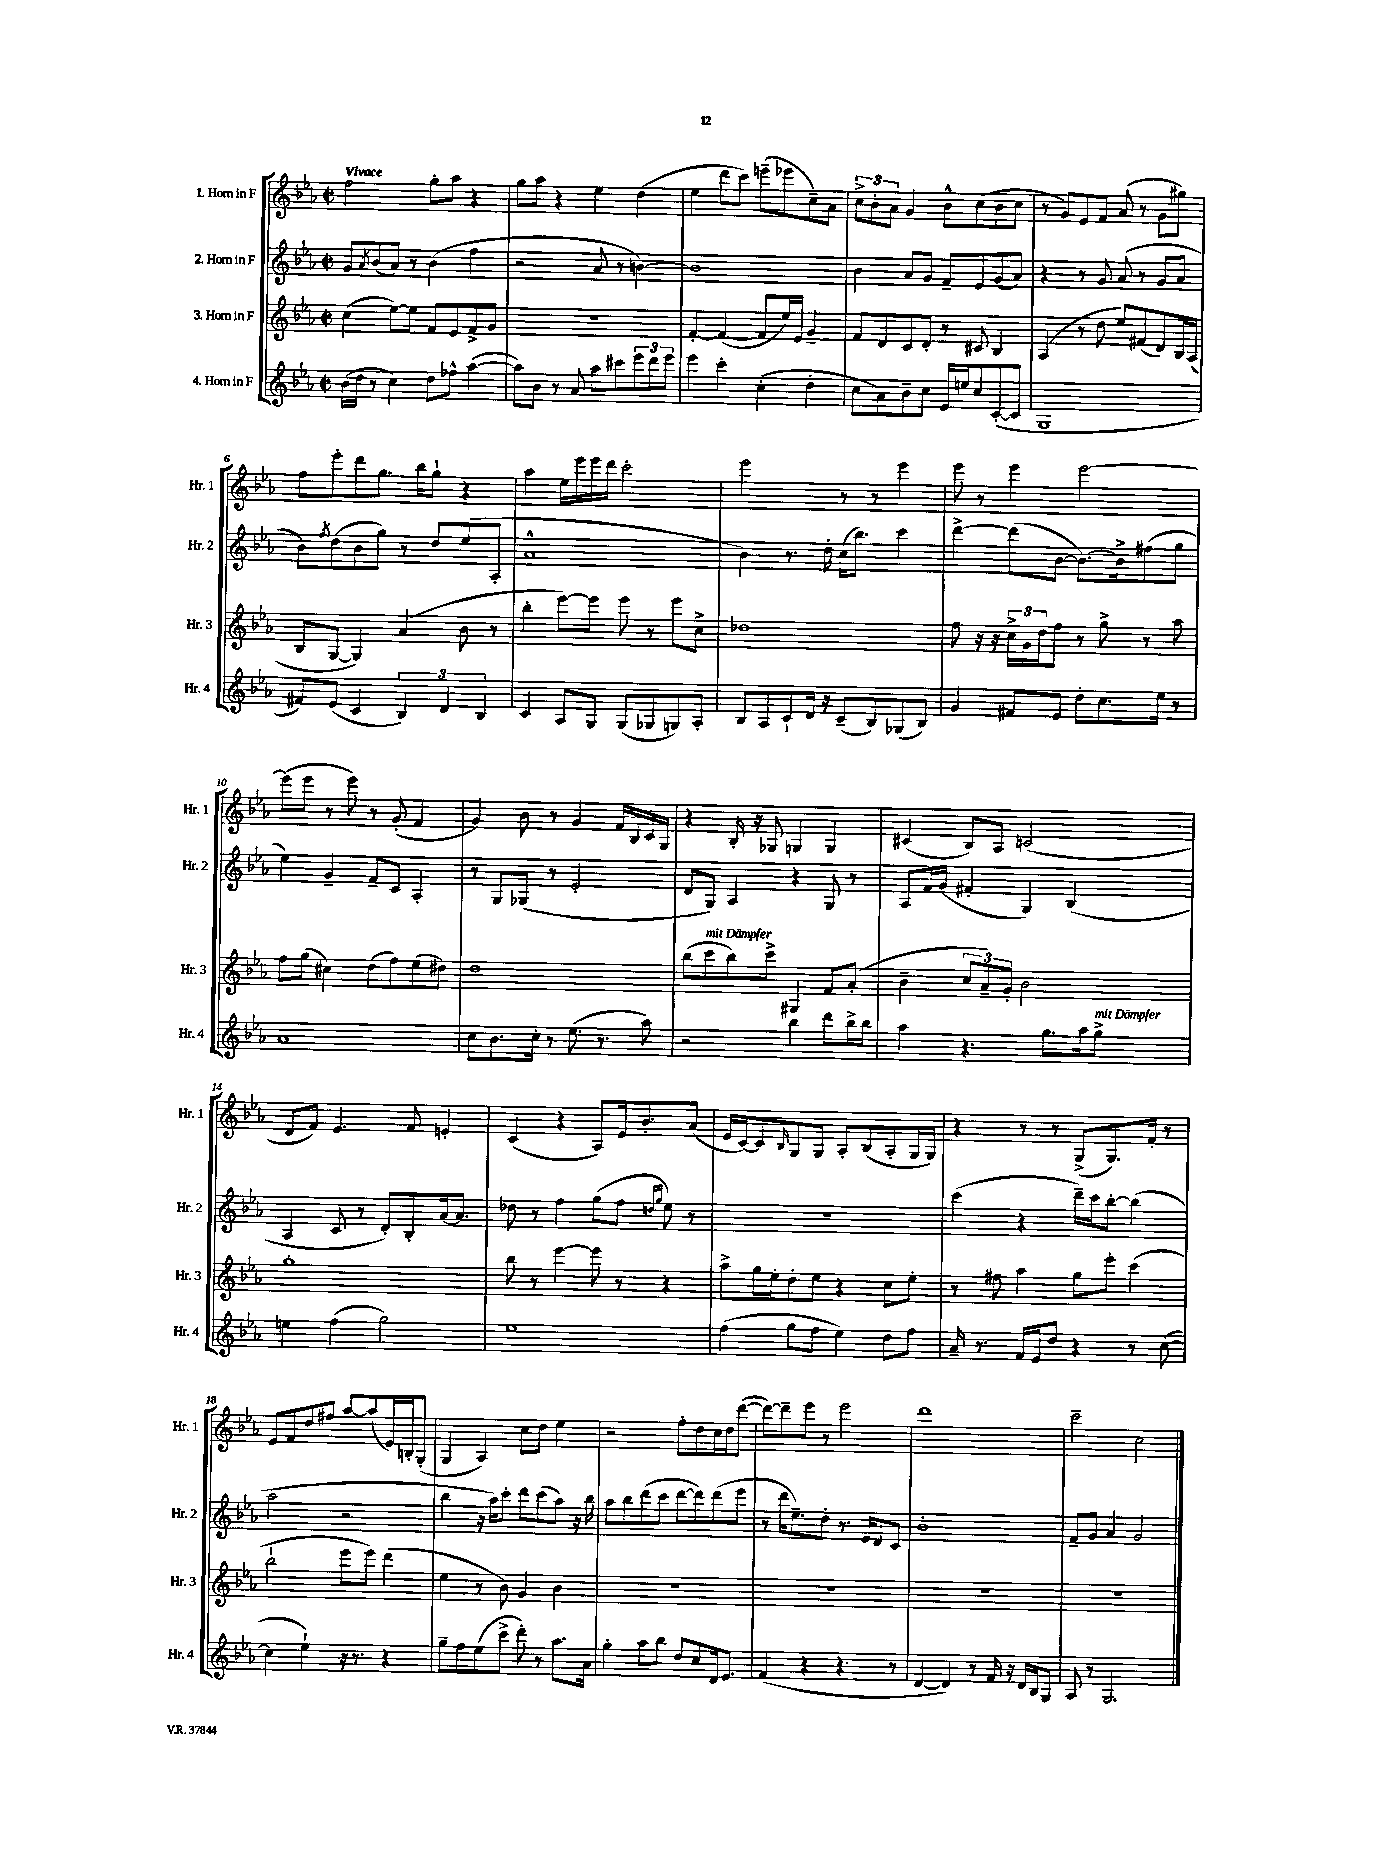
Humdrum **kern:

**kern	**kern	**kern	**kern
*staff4	*staff3	*staff2	*staff1
*clefG2	*clefG2	*clefG2	*clefG2
*k[b-e-a-]	*k[b-e-a-]	*k[b-e-a-]	*k[b-e-a-]
*M2/2	*M2/2	*M2/2	*M2/2
*met(c|)	*met(c|)	*met(c|)	*met(c|)
(16b-\LL	(4cc\	8g/L	2ff\
16dd\JJ	.	.	.
.	.	8qa-/	.
8r	.	(8b-/	.
4cc\)	[8ee-\L)	8a-/J)	.
.	8ee-\]J	8r	.
8dd\L	8f/L	(4b-\	8gg'\L
8ff-^^\J	8e-/	.	8aa-\J
([4aa-\	8f^/	4ff\	4r
.	8g/J	.	.
=	=	=	=
8aa-\]L)	1r	2r	8gg\L
8b-\J	.	.	8aa-\J
8r	.	.	4r
8a-/	.	.	.
8aa-\L	.	8a-/	4ee-\
8ccc#\	.	8r	.
12eee-\	.	[4b\)	(4dd\
12ddd\	.	.	.
12eee-\J	.	.	.
=	=	=	=
4eee-\	[4f'/	1b]	4ee-\
4ccc'\	(4f/_	.	8ddd\L
.	.	.	8ccc\J)
(4cc'\	8f/]L	.	(8eee~\L
.	16ee-/L)	.	8eee-\
.	16e-/JJ	.	.
4dd'\	4g~/	.	8cc~\)
.	.	.	8a-\J
=	=	=	=
8cc\L	8f/L	4b-\	12cc^\L
.	.	.	12b-'\
8a-\)	8d/	.	.
.	.	.	12a-\J
8b-~\	8c/	8a-/L	4g/
8cc\J	8d'/J	8g/J	.
16e-/LL	8r	8f~/L	8b-^^\L
16ee/J	.	.	.
8cc/	8c#/	8e-/	(8cc\
([8c'/	4B-/	(8g/	8b-\
8c/]J	.	8a-/J)	8cc\J
=	=	=	=
1G	(4A-/	4r	8r
.	.	.	8g/L)
.	8r	8r	8e-/
.	8dd\	8g/	8f/J
.	8ee-/L)	(8a-/	(8a-/
.	(8f#/	8r	8r
.	8d/)	8g/L	8g\L
.	16B-/L	8a-/J	8gg#\J)
.	(16A-/JJ	.	.
=	=	=	=
8f#/L)	8B-/L	8b-\L)	8ff\L
.	.	8qff/	.
(8e-/J	[8G/J	(8dd\	8eee-'\
4c/	4G/])	8b-\	8ddd\
.	.	8gg\J)	8.gg\J
6B-/)	(4a-/	8r	.
.	.	.	16bb-\LK
.	.	8dd/L	8gg`\J
6d/	.	.	.
.	8b-\	(8ee-/	4r
6B-/	.	.	.
.	8r	8A-'/J	.
=	=	=	=
4c/	4bb-'\	1a-^^	4aa-\
8A-/L	[8eee-\L)	.	16ee-\LL
.	.	.	16eee-\
8G/J	8eee-\]J	.	16eee-\
.	.	.	16ddd\JJ
(8G/L	8eee-\	.	2ccc'\
8G-/	8r	.	.
8G/)	8eee-\L	.	.
8A-'/J	8cc^\J	.	.
=	=	=	=
8B-/L	1dd-	4b-\)	2eee-\
8A-/	.	.	.
8c`/	.	8.r	.
16d/Jk	.	.	.
16r	.	16dd'\	.
(8c~/L	.	(16cc\LK	8r
.	.	8.bb-\J)	.
8B-/)	.	.	8r
(8G-/	.	4ccc\	4eee-\
8B-/J)	.	.	.
=	=	=	=
4g/	8ff\	[4ddd^\	8eee-\
.	16r	.	8r
.	16r	.	.
8f#/L	24cc^\LL	(8ddd\]L	4eee-\
.	24g\	.	.
.	24dd\J	.	.
8e-/J	8ff\J	[8b-\J	.
8dd'\L	8r	8.b-\_L)	[2eee-\
8.cc\	8gg^\	.	.
.	.	16b-^\]k	.
.	8r	(8ff#\	.
16ee-\Jk	.	.	.
8r	8aa-\	8gg\J	.
=	=	=	=
1a-	8ff\L	4ee-\)	(8eee-\]L
.	(8gg\J	.	8eee-\J
.	4cc#\)	4g~/	8r
.	.	.	8eee-\)
.	(8dd\L	8f~/L	8r
.	8ff\)	8c/J	(8g'/
.	(8ee-\	4A-'/	4f/
.	8dd#\J)	.	.
=	=	=	=
8cc\L	1dd	8r	4g/)
8.b-\	.	8G/L	.
.	.	(8G-/J	8b-\
16cc'\Jk	.	.	.
8r	.	8r	8r
(8.ee-\	.	2e-'/	4g/
8.r	.	.	.
.	.	.	16f/LL
.	.	.	16B-/
8aa-\)	.	.	16c/
.	.	.	16G/JJ
=	=	=	=
2r	(8bb-\L	8d/L	4r
.	8ccc\	8G/J)	.
.	8bb-\)	4A-/	16B-'/
.	.	.	16r
.	8ccc^\J	.	8G-/
4bb-\	4G#/	4r	4G/
8ddd\L	8f/L	8G/	4G/
16bb-^\L	(8a-'/J	8r	.
16bb-\JJ	.	.	.
=	=	=	=
4aa-\	4b-~\	8A-/L	(4c#/
.	.	16f/L	.
.	.	(16g/JJ	.
4.r	12cc/L	4f#'/	8B-/L)
.	12a-~/)	.	.
.	.	.	8A-/J
.	12g'/J	.	.
.	2b-\	4G/)	(2c/
8.gg\L	.	.	.
.	.	(4B-/	.
16aa-\k	.	.	.
8gg^\J	.	.	.
=	=	=	=
4ee\	1gg'	4A-/	8d/L
.	.	.	8f/J)
(4ff\	.	8c/	4.e-/
.	.	8r	.
2gg\)	.	8d'/L)	.
.	.	8B-'/	8f/
.	.	[16a-/k	4e'/
.	.	8.a-/]J	.
=	=	=	=
1ee-	8bb-\	8dd-\	(4c/
.	8r	8r	.
.	[4eee-\	4ff\	4r
.	8eee-\]	(8gg\L	8A-/L)
.	8r	8ff\J	16e-/k
.	.	.	8.b-'/
.	.	16qqdd/LL	.
.	.	16qqgg/JJ	.
.	4r	8ee-\)	.
.	.	8r	(8a-/J
=	=	=	=
(4ff\	8aa-^\L	1r	16e-/LL
.	.	.	[16c/J)
.	16gg\L	.	8c/]
.	16ee-'\J	.	.
.	.	.	16qqB-/
8gg\L	8dd'\	.	8G/
8ff\J	8ee-\J	.	8G/J
4ee-\)	4r	.	8A-'/L
.	.	.	(8B-/
8dd\L	8cc\L	.	8A-'/
8ff\J	8ee-'\J	.	16G/L
.	.	.	16G/JJ)
=	=	=	=
16a-~/	8r	(4ccc\	4r
8.r	.	.	.
.	8ff#\	.	.
16f/LL	4aa-\	4r	8r
16e-/J	.	.	.
8dd/J	.	.	8r
4r	8gg\L	16ddd~\LL)	(8G^/L
.	.	16ccc\J	.
.	8eee-'\J	[8bb-'\J	8.G/)
8r	(4ccc\	(4bb-\]	.
.	.	.	16f'/Jk
([8cc\	.	.	8r
=	=	=	=
4cc\]	2bb-`\	2aa-\	8e-/L
.	.	.	8f/
4ee-`\)	.	.	8dd/
.	.	.	8ff#/J
16r	8eee-\L	2r	[8aa-/L
8.r	.	.	.
.	8eee-\J)	.	(8aa-/]
4r	(4ddd\	.	16e-/L)
.	.	.	16B'/J
.	.	.	(8G'/J
=	=	=	=
8gg~\L	4ee-\	4bb-\	4G/
8ff\	.	.	.
(8ee-\	8r	16r	4A-/)
.	.	16aa-\LK)	.
8ccc^\J	8b-\)	8ccc'\J	.
8ddd'\)	4g/	8ddd\L	8cc\L
8r	.	(8ccc\	8dd\J
8.aa-\L	4b-\	8aa-\J)	4ee-\
.	.	16r	.
16a-\Jk	.	16bb-\	.
=	=	=	=
4gg'\	1r	8aa-\L	2r
.	.	8bb-\	.
8aa-\L	.	(8ddd\	.
8bb-\J	.	8ccc\J	.
8dd/L	.	[8ddd\L	8ff'\L
8cc/	.	8ddd\])	8dd\
16d/k	.	(8ddd\	16cc\L
8.e-/J	.	.	16dd\J
.	.	8eee-\J	([8ddd\J
=	=	=	=
(4f/	1r	8r	8ddd\_L)
.	.	16ddd\LK	8ddd~\]
.	.	8.ee-~\)	.
4r	.	.	8eee-\J
.	.	8dd'\J	8r
4.r	.	8.r	2eee-\
.	.	16e-/LK	.
.	.	8d/	.
8r	.	8c/J	.
=	=	=	=
[4d/	1r	1b-'	1ddd
4d/])	.	.	.
8r	.	.	.
16f/	.	.	.
16r	.	.	.
16d/LL	.	.	.
16B-/J	.	.	.
8G/J	.	.	.
=	=	=	=
8A-/	1r	8f~/L	2ccc~\
8r	.	8g/J	.
2.G/	.	4a-/	.
.	.	2g/	2cc\
==	==	==	==
*-	*-	*-	*-
